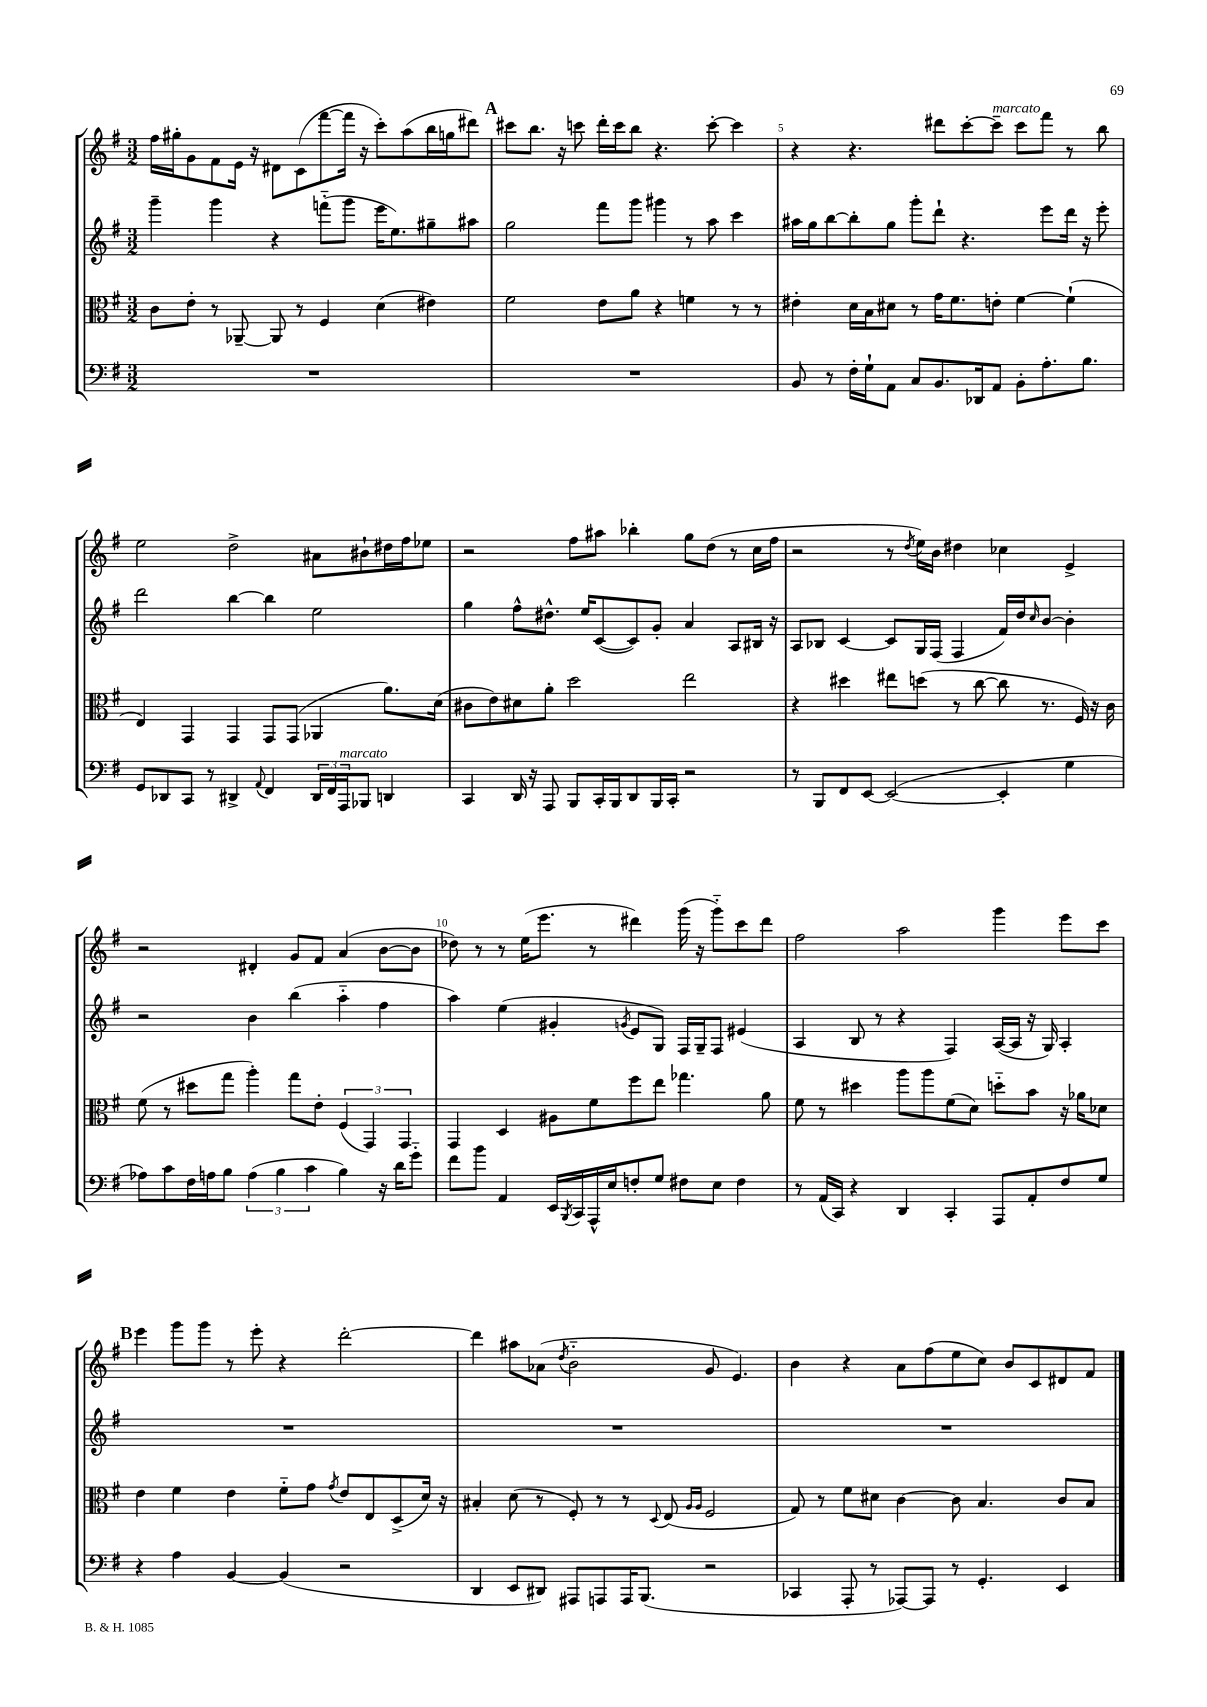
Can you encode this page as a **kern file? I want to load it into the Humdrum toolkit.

**kern	**kern	**kern	**kern
*part4	*part3	*part2	*part1
*staff4	*staff3	*staff2	*staff1
*clefF4	*clefC3	*clefG2	*clefG2
*k[f#]	*k[f#]	*k[f#]	*k[f#]
*M3/2	*M3/2	*M3/2	*M3/2
=3	=3	=3	=3
1.r	8c\L	4ggg~\	16ff#\LL
.	.	.	16gg#X'\J
.	8e'\J	.	8g\
.	8r	4ggg\	8f#\
.	[8AA-X~/	.	16e\Jk
.	.	.	16r
.	8AA-/]	4r	8d#X\L
.	8r	.	(8c\
.	4F#/	(8fffn\L	[8fff#\
.	.	8ggg\J	16fff#\Jk]
.	.	.	16r
.	(4d\	16eee\KL	8ccc'\L)
.	.	8.ee\)	.
.	.	.	(8aa\
.	4e#X\)	8gg#X~\	16bb\L
.	.	.	16ggn\J
.	.	8aa#X\J	8ddd#X\J)
!!LO:REH:place=s1:t=A
=4	=4	=4	=4
1.r	2f#\	2gg\	8ccc#X\L
.	.	.	8.bb\J
.	.	.	16r
.	.	.	8cccn\
.	8e\L	8fff#\L	16ddd'\LL
.	.	.	16ccc\J
.	8a\J	8ggg\J	8bb\J
.	4r	4ggg#X\	4.r
.	4fn\	8r	.
.	.	8aa\	[8ccc'\
.	8r	4ccc\	4ccc\]
.	8r	.	.
=5	=5	=5	=5
8BB/	4e#X'\	16aa#X\LL	4r
.	.	16gg\J	.
8r	.	[8bb\	.
16F#'\LL	16d\LL	8bb'\]	4.r
16G`\J	16B\J	.	.
8AA\J	8d#X\J	8gg\J	.
8C/L	8r	8ggg'\L	.
8.BB/	16g\KL	8ddd`\J	8ddd#X\L
.	8.f#\	.	.
.	.	4.r	[8ccc'\
16DD-X/k	.	.	.
!	!	!	!LO:TX:a:i:t=marcato
8AA/J	8en'\J	.	8ccc~\J]
8BB'\L	[4f#\	.	8ccc\L
8.A'\	.	8eee\L	8fff#\J
.	(4f#`\]	16ddd\Jk	8r
8.B\J	.	16r	.
.	.	8eee'\	8bb\
!!LO:LB:g=z
=6	=6	=6	=6
8GG/L	4E/)	2ddd\	2ee\
8DD-X/	.	.	.
8CC/J	4GG/	.	.
8r	.	.	.
4DD#X^/	4GG/	[4bb\	2dd^\
8qqAA/	.	.	.
4FF#/	8GG/L	4bb\]	.
.	(8GG/J	.	.
24DD#/LL	4AA-X/	2ee\	8a#X\L
24FF#/	.	.	.
!LO:TX:a:i:t=marcato	!	!	!
24AAA/J	.	.	.
8BBB-X/J	.	.	8b#X`\
4DDn/	8.a\L)	.	16dd#X\L
.	.	.	16ff#\J
.	.	.	8ee-X\J
.	(16d\Jk	.	.
=7	=7	=7	=7
4CC/	8c#X\L	4gg\	2r
.	8e\)	.	.
16DD/	8d#X\	8ff#^^\L	.
16r	.	.	.
8AAA/	8a'\J	8.dd#X^^\J	.
8BBB/L	2dd\	.	8ff#\L
.	.	16ee/KL	.
16CC'/L	.	([8c/	8aa#X\J
16BBB/J	.	.	.
8DD/	.	8c/])	4bb-X'\
16BBB/L	.	8g'/J	.
16CC'/JJ	.	.	.
2r	2ee\	4a/	8gg\L
.	.	.	(8dd\J
.	.	8A/L	8r
.	.	16B#X/Jk	16cc\LL
.	.	16r	16ff#\JJ
=8	=8	=8	=8
8r	4r	8A/L	2r
8BBB/L	.	8B-X/J	.
8FF#/	4dd#X\	[4c/	.
[8EE/J	.	.	.
(2EE/_	8ee#X\L	8c/L]	8r
.	.	.	8qdd/
.	(8ddn\J	16G/L	16ee\LL)
.	.	(16F#/JJ	16b\JJ
.	8r	4F#/	4dd#X\
.	[8cc\	.	.
4EE'/]	8cc\]	16f#/LL)	4cc-X\
.	.	16dd/J	.
.	.	16qqcc/	.
.	8.r	[8b/J	.
4G\	.	4b'\]	4e^/
.	16F#/)	.	.
.	16r	.	.
.	16c\	.	.
!!LO:LB:g=z
=9	=9	=9	=9
8A-X\L)	(8f#\	2r	2r
8c\	8r	.	.
16F#\L	8dd#X\L	.	.
16An\J	.	.	.
8B\J	8gg\J	.	.
(6A\	4aa'\)	4b\	4d#X'/
6B\	.	.	.
.	8gg\L	(4bb\	8g/L
6c\	.	.	.
.	8e'\J	.	8f#/J
4B\)	(6F#/	4aa\	(4a/
.	6GG/)	.	.
16r	.	4ff#\	[8b\L
16d\KL	.	.	.
.	6GG/	.	.
8g\J	.	.	8b\J]
=10	=10	=10	=10
8f#\L	4GG/	4aa\)	8dd-X\)
8b\J	.	.	8r
4AA/	4D/	(4ee\	8r
.	.	.	(16ee\KL
.	.	.	8.eee\J
16EE/LL	8A#X\L	4g#X'/	.
8qBBB/	.	.	.
16CC/	.	.	.
16AAA^^/	8f#\	.	8r
16E/J	.	.	.
.	.	8qgn/	.
8Fn'/	8ff#\	8e/L	4ddd#X\)
8G/J	8ee\J	8G/J)	.
8F#X\L	4.gg-X\	16F#/LL	(16ggg\
.	.	16G~/J	16r
8E\J	.	8F#/J	8ggg\L)
4F#\	.	(4e#X/	8ccc\
.	8a\	.	8ddd#\J
=11	=11	=11	=11
8r	8f#\	4A/	2ff#\
(16AA/LL	8r	.	.
16CC/JJ)	.	.	.
4r	4dd#X\	8B/	.
.	.	8r	.
4DD/	8aa\L	4r	2aa\
.	8aa\	.	.
4CC'/	(8f#\	4F#/)	.
.	8d\J)	.	.
8AAA/L	8ddn\L	([16A/LL	4ggg\
.	.	16A/JJ]	.
8AA'/	8b\J	16r	.
.	.	16G/)	.
8F#/	16r	4A'/	8eee\L
.	16a-X\KL	.	.
8G/J	8d-X\J	.	8ccc\J
!!LO:LB:g=z
!!LO:REH:place=s1:t=B
=12	=12	=12	=12
4r	4e\	1.r	4eee\
4A\	4f#\	.	8ggg\L
.	.	.	8ggg\J
[4BB/	4e\	.	8r
.	.	.	8eee'\
(4BB/]	8f#\L	.	4r
.	8g\J	.	.
.	8qg/	.	.
2r	8e/L	.	[2ddd'\
.	8E/	.	.
.	(8D^/	.	.
.	16d/Jk)	.	.
.	16r	.	.
=13	=13	=13	=13
4DD/	4B#X'/	1.r	4ddd\]
8EE/L	(8d\	.	8aa#X\L
8DD#X/J)	8r	.	(8a-X\J
.	.	.	8qdd/
8AAA#X/L	8F#'/)	.	2b\
8AAAn/	8r	.	.
16AAA/K	8r	.	.
(8.BBB/J	.	.	.
.	8qqD/	.	.
.	(8E/	.	.
.	16qqA/LL	.	.
.	16qqA/JJ	.	.
2r	2F#/	.	8g/
.	.	.	4.e/)
=14	=14	=14	=14
4CC-X/	8G/)	1.r	4b\
.	8r	.	.
8AAA'/	8f#\L	.	4r
8r	8d#X\J	.	.
[8AAA-X/L)	[4c\	.	8a\L
8AAA-/J]	.	.	(8ff#\
8r	8c\]	.	8ee\
4.GG'/	4.B/	.	8cc\J)
.	.	.	8b/L
.	.	.	8c/
4EE/	8c/L	.	8d#X/
.	8B/J	.	8f#/J
==	==	==	==
*-	*-	*-	*-
